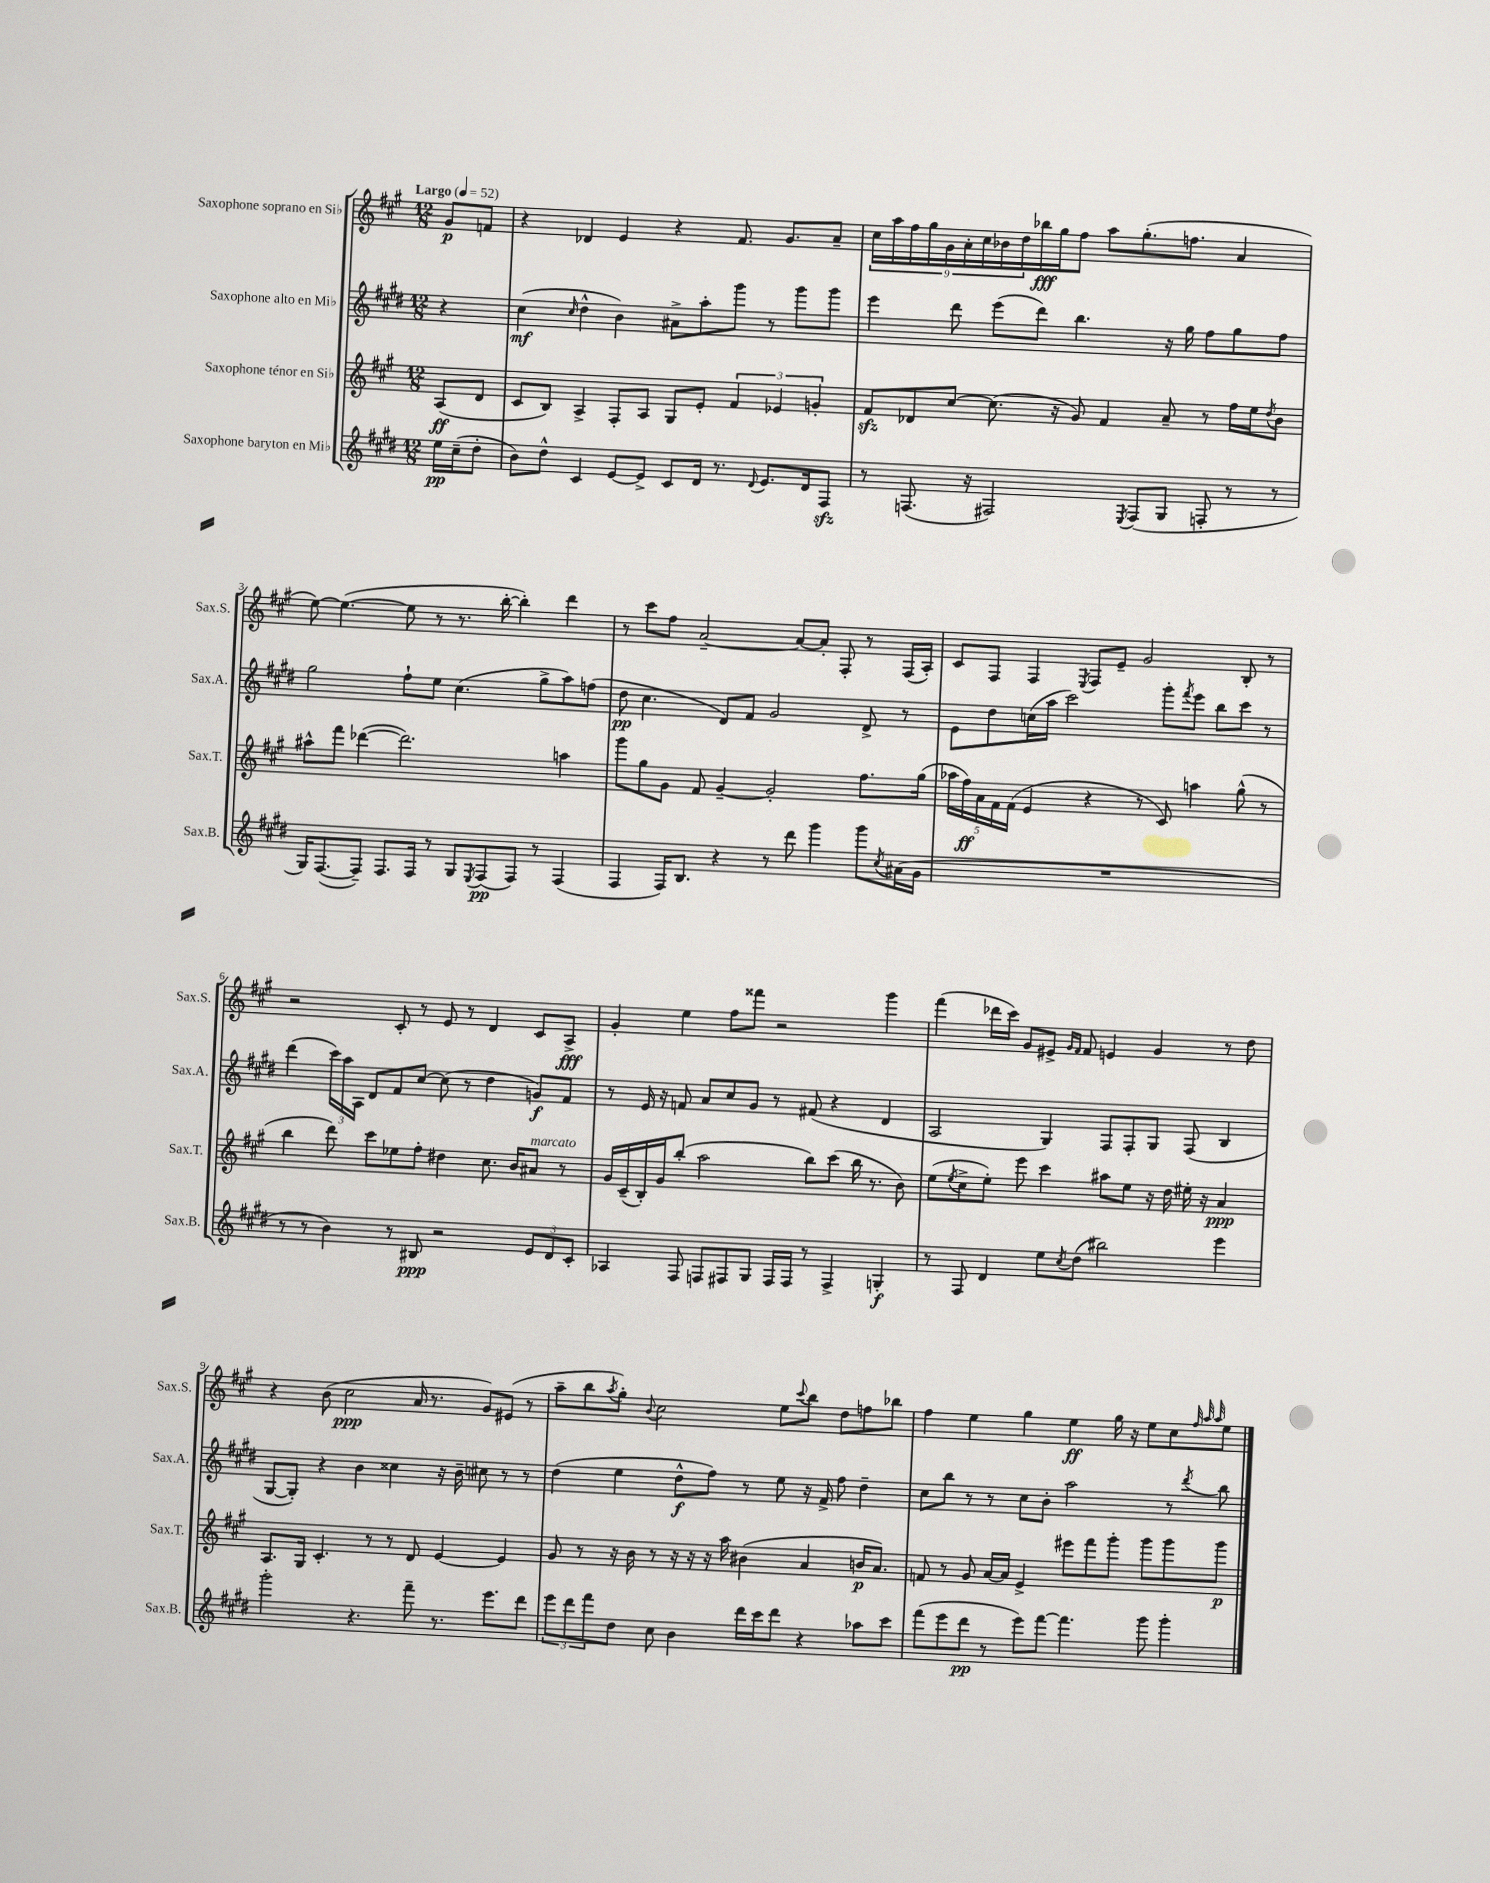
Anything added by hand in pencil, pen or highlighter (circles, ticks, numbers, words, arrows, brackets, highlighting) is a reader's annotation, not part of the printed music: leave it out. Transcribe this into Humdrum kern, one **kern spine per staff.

**kern	**kern	**kern	**kern
*staff4	*staff3	*staff2	*staff1
*clefG2	*clefG2	*clefG2	*clefG2
*k[f#c#g#d#]	*k[f#c#g#]	*k[f#c#g#d#]	*k[f#c#g#]
*M12/8	*M12/8	*M12/8	*M12/8
*MM52	*MM52	*MM52	*MM52
16ee	(8A	4r	8g#
(16cc#~	.	.	.
8dd#'	8d	.	8f
=	=	=	=
8b)	8c#	(4cc#	4r
8dd#^^	8B)	.	.
.	.	16qqcc#	.
4c#	4A^	4dd#^^	4d-
[8e	8F#'	4b)	4e
8e^]	8A	.	.
8c#	8G#	8a#^	4r
16d#	8e'	8aa'	.
8.r	.	.	.
.	6f#	8ggg#	8.f#
8qqd#	.	.	.
8.e	.	8r	.
.	6e-	.	.
.	.	.	8.g#
.	.	8ggg#	.
16d#	.	.	.
.	6g'	.	.
8F#	.	8ggg#	8a~
=	=	=	=
8r	8f#	4eee	18cc#
.	.	.	18aa
.	.	.	18ff#
(8.F	8d-	.	.
.	.	.	18gg#
.	.	.	18g#
.	[8cc#	8ddd#	.
.	.	.	18a'
16r	.	.	.
.	.	.	18cc#
2F#)	(8.cc#]	(8eee	.
.	.	.	18b-
.	.	.	18dd
.	.	8ddd#)	16bb-
.	16r	.	16gg#
.	8g#)	4.bb	8ff#
.	4f#	.	8aa
8qE	.	.	.
(8F#	.	.	(8.gg#'
8G#	8a~	16r	.
.	.	16gg#	8.ff
8F'	8r	8ff#	.
8r	16ff#	8gg#	4a
.	16ee	.	.
.	8qdd	.	.
8r	8b	8ff#	.
=	=	=	=
16G#)	8aa#^^	2gg#	[8ee)
([8.F#	.	.	.
.	8fff#	.	(4.ee_
8F#~])	([4ddd-	.	.
8.F#	.	.	.
.	2.ddd-])	8ff#`	8ee]
16F#	.	.	.
8r	.	8ee	8r
8G#	.	(4.cc#	8.r
8qE	.	.	.
(8F#	.	.	.
.	.	.	[16bb'
8F#)	.	.	4bb'])
8r	.	8gg#^	.
(4F#	4aa	8aa)	4ddd
.	.	(8ff	.
=	=	=	=
4F#	8ggg#	8dd#	8r
.	8gg#	4.cc#	8ccc#
16F#)	8g#	.	8ff#
8.B	.	.	.
.	8f#	.	[2a~
4r	[4g#~	8d#)	.
.	.	8f#	.
8r	2g#']	2g#	.
8ddd#	.	.	8a_
4ggg#	.	.	8a']
.	.	.	8F#'
8ggg#	8.ff#	8d#^	8r
8qcc#	.	.	.
(16a#	.	8r	(16F#
16g#	(16gg#	.	16A')
=	=	=	=
1.r	20aa-	8e	8c#
.	20ff#)	.	.
.	20a	.	.
.	.	8dd#	8F#
.	20f#	.	.
.	(20f#	.	.
.	4e	(16cc	4F#
.	.	16aa	.
.	.	2ccc#)	.
.	.	.	8qE
.	4r	.	8F#
.	.	.	8e~
.	8r	.	2g#
.	8c#)	8ggg#'	.
.	.	8qfff#	.
.	4aa	8eee	.
.	.	8bb	.
.	(8gg#^^	8ccc#	8B'
.	8r	8r	8r
=	=	=	=
8r	4bb	(4ddd#	2r
8r	.	.	.
4b)	8ddd)	24ccc#)	.
.	.	24aa	.
.	.	24A	.
.	8ccc#	8d#	.
8r	8ee-	8f#	8c#'
8B#	8ff#'	[8cc#	8r
2r	4dd#	(8cc#]	8e
.	.	8r	8r
.	8.cc#	4dd#	4d
.	16b	.	.
12e	8a#	8g)	8c#
12d#	.	.	.
.	8r	8f#	8A^
12c#'	.	.	.
=	=	=	=
4A-	16g#	8r	4g#'
.	(16c#~	.	.
.	16B')	16e	.
.	16g#	16r	.
8F#	(8bb'	8f	4ee
8F	2aa	8a	.
8F#	.	8cc#	8ff#
8G#	.	8g#	8fff##
16F#	.	8r	2r
16F#	.	.	.
8r	8bb)	(8f#	.
4F#^	(8ccc#	4r	.
.	16bb	.	.
.	8.r	.	.
4G'	.	4d#	4ggg#
.	8b)	.	.
=	=	=	=
8r	(8ee	2A	(4fff#
.	8qee	.	.
8F#	8cc#^	.	.
4d#	8ee')	.	16ddd-
.	.	.	16ccc#)
.	8eee	.	8g#
8ee	4ccc#	4G#)	8e#^
.	.	.	16qqg#
8qcc#	.	.	16qqf#
(8dd#	.	.	8f#
2bb#)	8aa#	8F#	4e
.	8ee	8F#'	.
.	16r	8G#	4g#
.	16dd	.	.
.	16ee#'	(8F#	.
.	16r	.	.
4eee	4a	4B	8r
.	.	.	8dd
=	=	=	=
2ggg#'	8.A	[8G#	4r
.	.	8G#'])	.
.	16G#	.	.
.	4.c#'	4r	(8b
.	.	.	2cc#
4.r	.	4b	.
.	8r	.	.
.	8r	4cc##	.
8fff#~	8d	.	16a
.	.	.	8.r
8.r	[4e	16r	.
.	.	16b~	.
.	.	8cc#	8g#)
8.eee	.	.	.
.	4e]	8r	(8e#
8ddd#	.	8r	8r
=	=	=	=
12eee	8g#	(4dd#	8aa~
12ddd#	.	.	.
.	8r	.	8bb
12fff#	.	.	.
.	.	.	8qaa
8dd#	16r	4ee	8gg#')
.	16b	.	.
.	.	.	8qqb
8cc#	8r	.	2cc#
4b	16r	8dd#^^	.
.	16r	.	.
.	16r	8ff#)	.
.	16aa	.	.
16ddd#	(4b#	8r	.
16ccc#	.	.	.
8ddd#	.	8ee	8ee
.	.	.	8qqccc#
4r	4a	16r	8bb
.	.	16f#^	.
.	.	8ff#	8dd
8aa-	16b	4dd#~	8ff
.	8.a)	.	.
8ccc#	.	.	8bb-
=	=	=	=
(8fff#	8f	8cc#	4ff#
8eee	8r	8bb	.
8ddd#	8g#	8r	4ee
8r	[16a	8r	.
.	16a]	.	.
8eee)	4e^	8cc#	4gg#
[8fff#	.	8b'	.
4.fff#]	8eee#	2aa	4ee
.	8fff#	.	.
.	8ggg#'	.	16gg#
.	.	.	16r
8ggg#	8ggg#	.	8ee
4ggg#'	8ggg#	8r	8cc#
.	.	.	32qqff#
.	.	.	32qqaa
.	.	8qddd#	32qqaa
.	8ggg#	8bb	8ee
==	==	==	==
*-	*-	*-	*-
